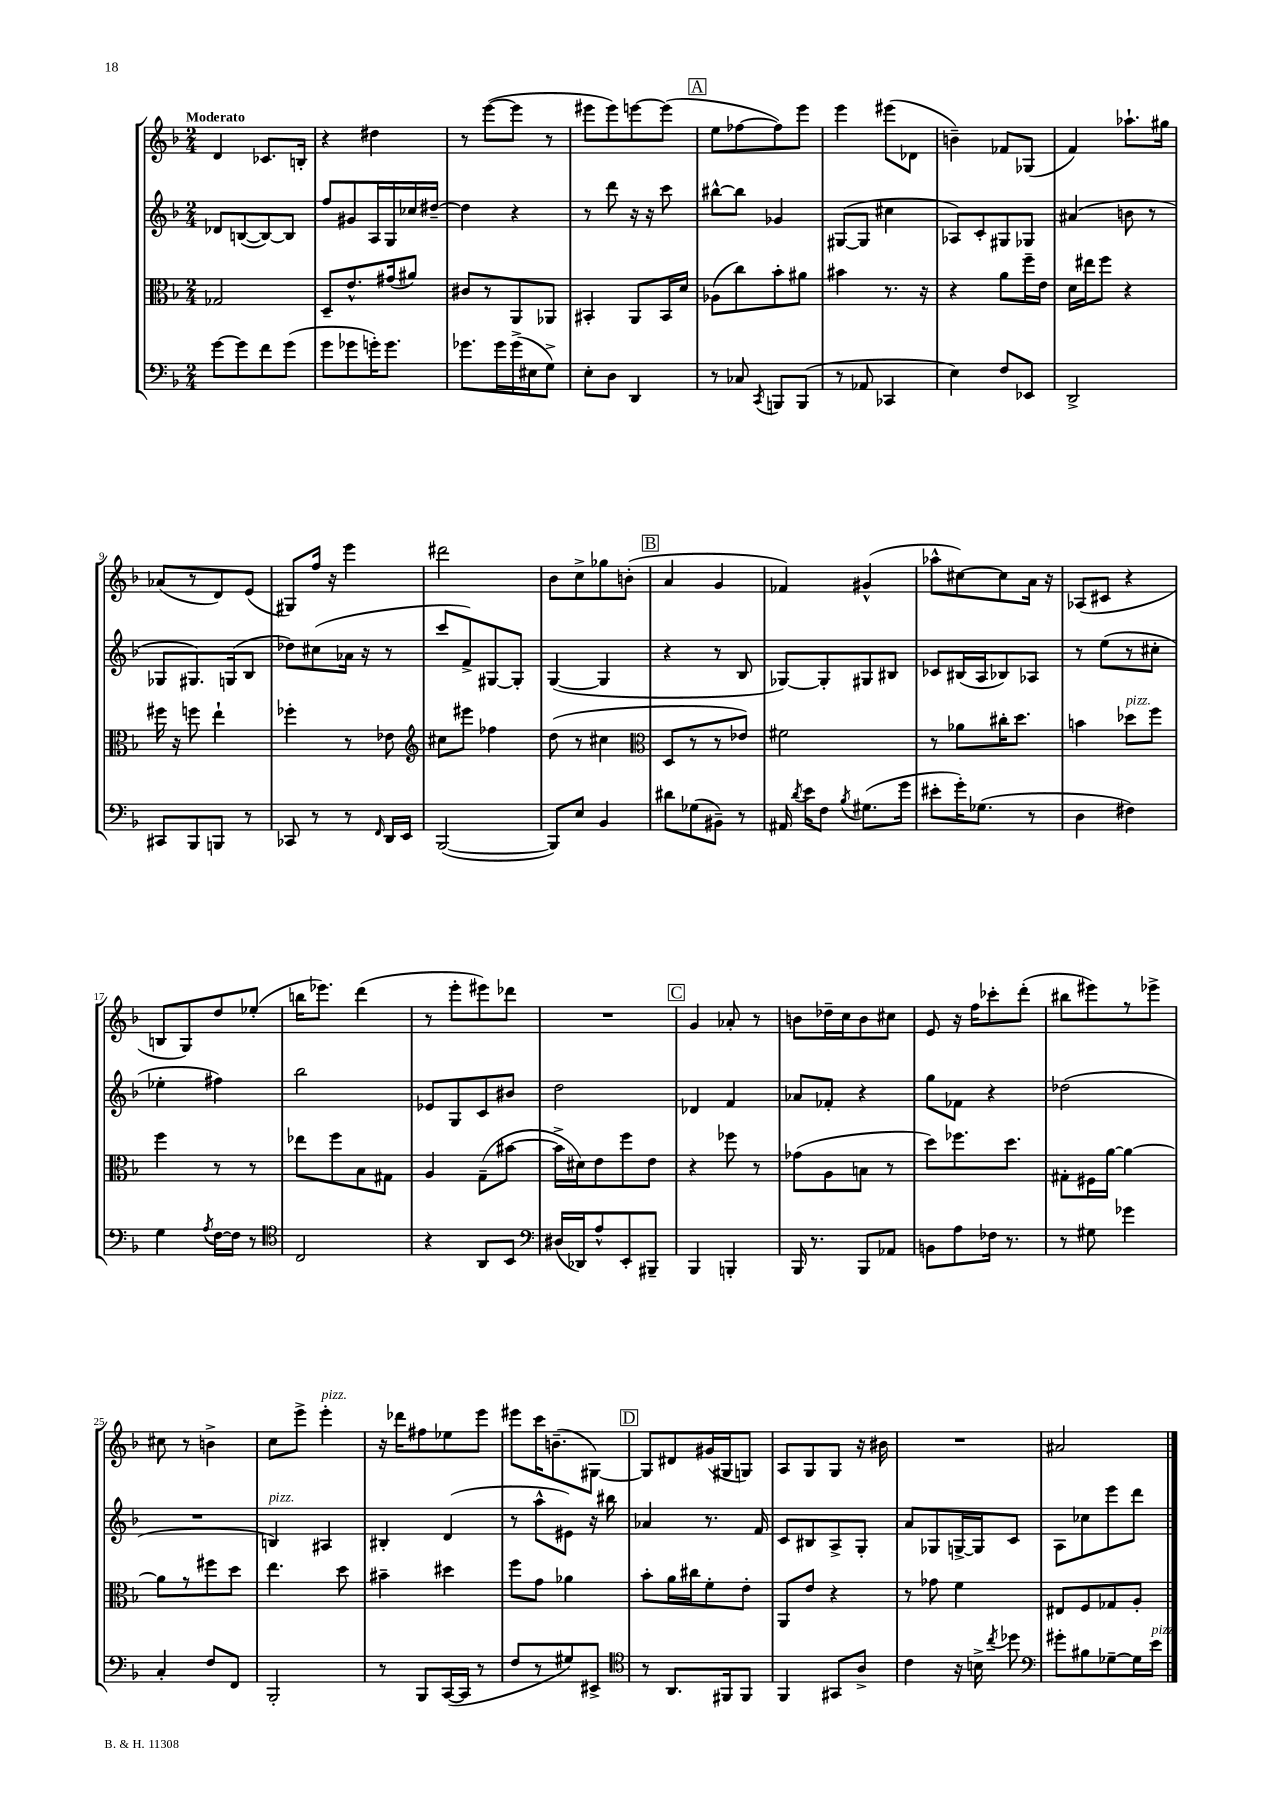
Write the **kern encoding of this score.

**kern	**kern	**kern	**kern
*part4	*part3	*part2	*part1
*staff4	*staff3	*staff2	*staff1
*clefF4	*clefC3	*clefG2	*clefG2
*k[b-]	*k[b-]	*k[b-]	*k[b-]
*M2/4	*M2/4	*M2/4	*M2/4
=1	=1	=1	=1
!	!	!	!LO:TX:a:B:t=Moderato
[8g\L	2G-X/	8d-X/L	4d/
8g\]	.	([8Bn/	.
8f\	.	8B/_)	8.c-X/L
(8g\J	.	8B/J]	.
.	.	.	16Bn'/Jk
=2	=2	=2	=2
8g\L	8D~/L	8ff/L	4r
8g-X\	8.e^^/	8g#X/	.
16gn'\K)	.	16A/L	4dd#X\
8.g\J	(16g#X/k	16G/	.
.	8a#X/J)	16cc-X/	.
.	.	[16dd#X~/JJ	.
=3	=3	=3	=3
8.g-X\L	8c#X/L	4dd#\]	8r
.	8r	.	([8eee\L
16g-\L	.	.	.
(16g-^\	8AA/	4r	8eee\J]
16E#X\J	.	.	.
8G^\J)	8AA-X/J	.	8r
=4	=4	=4	=4
8E'\L	4BB#X'/	8r	8eee#X\L
8D\J	.	8ddd\	8eee#\)
4DD/	8AA/L	16r	[8eeen\
.	.	16r	.
.	16BB#/L	8ccc\	(8eee\J]
.	16d/JJ	.	.
!!LO:REH:place=s1:t=A
=5	=5	=5	=5
8r	(8A-X\L	[8bb#X^^\L	8ee\L
8C-X/	8cc\)	8bb#\J]	[8ff-X\
8qCC/	.	.	.
8BBBn/L	8b-'\	4g-X/	8ff-\])
(8BBB/J	8a#X\J	.	8eee\J
=6	=6	=6	=6
8r	4b#X\	([8G#X/L	4eee\
8AA-X/	.	8G#/J]	.
4CC-X/	8.r	4cc#X\	(8eee#X\L
.	.	.	8d-X\J
.	16r	.	.
=7	=7	=7	=7
4E\)	4r	8A-X/L)	4bn~\)
.	.	8c'/	.
8F/L	8a\L	8G#X/	8f-X/L
8EE-X/J	16ff~\L	8G-X/J	(8G-X/J
.	16e\JJ	.	.
=8	=8	=8	=8
2DD^/	16d\LL	(4a#X/	4f/)
.	16ee#X\J	.	.
.	8ff\J	.	.
.	4r	8bn\	8.aa-X`\L
.	.	8r	.
.	.	.	16gg#X\Jk
!!LO:LB:g=z
=9	=9	=9	=9
8CC#X/L	16ff#X\	8G-X/L	(8a-X/L
.	16r	.	.
8BBB-/	8ffn\	8.G#X/)	8r
8BBBn/J	4ee`\	.	8d/)
.	.	(16Gn/k	.
8r	.	8B-/J	(8e/J
=10	=10	=10	=10
8CC-X/	4ff-X'\	8dd-X\L)	8G#X/L)
8r	.	(8cc#X\	16ff/Jk
.	.	.	16r
8r	8r	16a-X\Jk	4eee\
.	.	16r	.
16qqFF/	.	.	.
16DD/LL	8e-X\	8r	.
16EE/JJ	.	.	.
=11	=11	=11	=11
*	*clefG2	*	*
([2BBB-/	8cc#X\L	8ccc/L	2ddd#X\
.	8eee#X\J	8f^/)	.
.	4ff-X\	[8G#X/	.
.	.	8G#'/J]	.
=12	=12	=12	=12
8BBB-/L])	(8dd\	([4G/	8b-\L
8E/J	8r	.	8cc^\
4BB-/	4cc#X\	4G/]	8gg-X\
.	.	.	(8bn'\J
!!LO:REH:place=s1:t=B
=13	=13	=13	=13
*	*clefC3	*	*
8d#X\L	8D/L	4r	4a/
(8G-X\	8r	.	.
8BB#X~\J)	8r	8r	4g/
8r	8e-X/J)	8B-/	.
=14	=14	=14	=14
16AA#X/	2f#X\	[8G-X/L)	4f-X/)
8qd/	.	.	.
16e\KL	.	.	.
8F\J	.	8G-'/]	.
8qB-/	.	.	.
(8.G#X\L	.	8G#X/	(4g#X^^/
.	.	8B#X/J	.
16g\Jk	.	.	.
=15	=15	=15	=15
8e#X'\L	8r	8c-X/L	8aa-X^^\L
16g'\K)	8a-X\L	(16B#X/L	[8cc#X\)
(8.G-X\J	.	16A/J	.
.	16cc#X'\K	8B-X/)	8cc#\]
.	8.dd\J	.	.
8r	.	8A-X/J	16a\Jk
.	.	.	16r
=16	=16	=16	=16
4D\	4bn\	8r	(8A-X/L
.	.	(8ee\L	8c#X/J
!	!LO:TX:a:i:t=pizz.	!	!
4F#X\)	8dd-X\L	8r	4r
.	8ff\J	8cc#X'\J	.
!!LO:LB:g=z
=17	=17	=17	=17
4G\	4ff\	4ee-X'\	8Bn/L
.	.	.	8G/)
8qA/	.	.	.
[16F\LL	8r	4ff#X\)	8dd/
16F\JJ]	.	.	.
8r	8r	.	(8ee-X'/J
=18	=18	=18	=18
*clefC4	*	*	*
2C/	8ee-X\L	2bb-\	16bbn\KL
.	.	.	8.eee-X\J)
.	8ff\	.	.
.	8B-\	.	(4ddd\
.	8G#X\J	.	.
=19	=19	=19	=19
4r	4A/	8e-X/L	8r
.	.	8G/	8eee'\L
8AA/L	(8G~\L	8c/	8eee#X\)
8BB-/J	[8b#X\J	8b#X/J	8ddd-X\J
=20	=20	=20	=20
*clefF4	*	*	*
(16D#X/LL	16b#^\LL]	2dd\	2r
16DD-X/J)	16d#X\J)	.	.
8A^^/	8e\	.	.
8EE'/	8ff\	.	.
8BBB#X~/J	8e\J	.	.
!!LO:REH:place=s1:t=C
=21	=21	=21	=21
4BBB-/	4r	4d-X/	4g/
4BBBn'/	8ff-X\	4f/	8a-X'/
.	8r	.	8r
=22	=22	=22	=22
16BBB-/	(8g-X\L	8a-X/L	8bn\L
8.r	.	.	.
.	8A\	8f-X'/J	16dd-X~\L
.	.	.	16cc\J
8BBB-/L	8Bn\J	4r	8b\
8AA-X/J	8r	.	8cc#X\J
=23	=23	=23	=23
8BBn\L	8dd\L)	8gg\L	8e/
8A\	8.ff-X\	8f-X\J	16r
.	.	.	16ff\KL
16F-X\Jk	.	4r	8ccc-X'\
8.r	8.dd\J	.	.
.	.	.	(8ddd'\J
=24	=24	=24	=24
8r	8G#X'\L	(2dd-X\	8bb#X\L
8G#X\	16F#X\L	.	8eee#X\)
.	[16a\JJ	.	.
4g-X\	4a\_	.	8r
.	.	.	8eee-X^\J
!!LO:LB:g=z
=25	=25	=25	=25
4C'/	8a\L]	2r	8cc#X\
.	8r	.	8r
8F/L	8ff#X\	.	4bn^\
8FF/J	8dd\J	.	.
=26	=26	=26	=26
!	!	!LO:TX:a:i:t=pizz.	!
2BBB-'/	4.ee\	4Bn/)	8cc\L
.	.	.	8eee^\J
!	!	!	!LO:TX:a:i:t=pizz.
.	.	4A#X/	4eee'\
.	8dd\	.	.
=27	=27	=27	=27
8r	4b#X~\	4B#X'/	16r
.	.	.	16ddd-X\KL
8BBB-/L	.	.	8ff#X\
([16CC/L	4dd#X\	(4d/	8ee-X\
16CC/JJ]	.	.	.
8r	.	.	8eee\J
=28	=28	=28	=28
8F/L	8ff\L	8r	8eee#X\L
8r	8g\J	8aa^^\L	16ccc\K
.	.	.	(8.bn~\
8G#X/)	4a-X\	8e#X\J)	.
8EE#X^/J	.	16r	[8G#X\J)
.	.	16bb#X\	.
!!LO:REH:place=s1:t=D
=29	=29	=29	=29
*clefC4	*	*	*
8r	8b-'\L	4a-X/	8G#/L]
8.AA/L	16a\L	.	8d#X/
.	16cc#X\J	.	.
.	8f'\	8.r	(16g#X/L
16FF#X/k	.	.	16G#X/J
8FF#/J	8e'\J	.	8Gn/J)
.	.	16f/	.
=30	=30	=30	=30
4FF/	8AA/L	8c/L	8A/L
.	8e/J	8B#X/	8G/
8GG#X/L	4r	8A^/	8G/J
8A^/J	.	8G'/J	16r
.	.	.	16b#X\
=31	=31	=31	=31
4c\	8r	8a/L	2r
.	8g-X\	8G-X/	.
16r	4f\	[16Gn^/L	.
16Bn^\	.	16G/J]	.
8qcc/	.	.	.
8dd-X\	.	8c/J	.
=32	=32	=32	=32
*clefF4	*	*	*
8g#X'\L	8E#X/L	8A\L	2a#X/
8B#X\	8F/	8cc-X\	.
[8G-X~\	8G-X/	8eee\	.
16G-\L]	8A'/J	8ddd\J	.
!LO:TX:a:i:t=pizz.	!	!	!
16e\JJ	.	.	.
==	==	==	==
*-	*-	*-	*-
